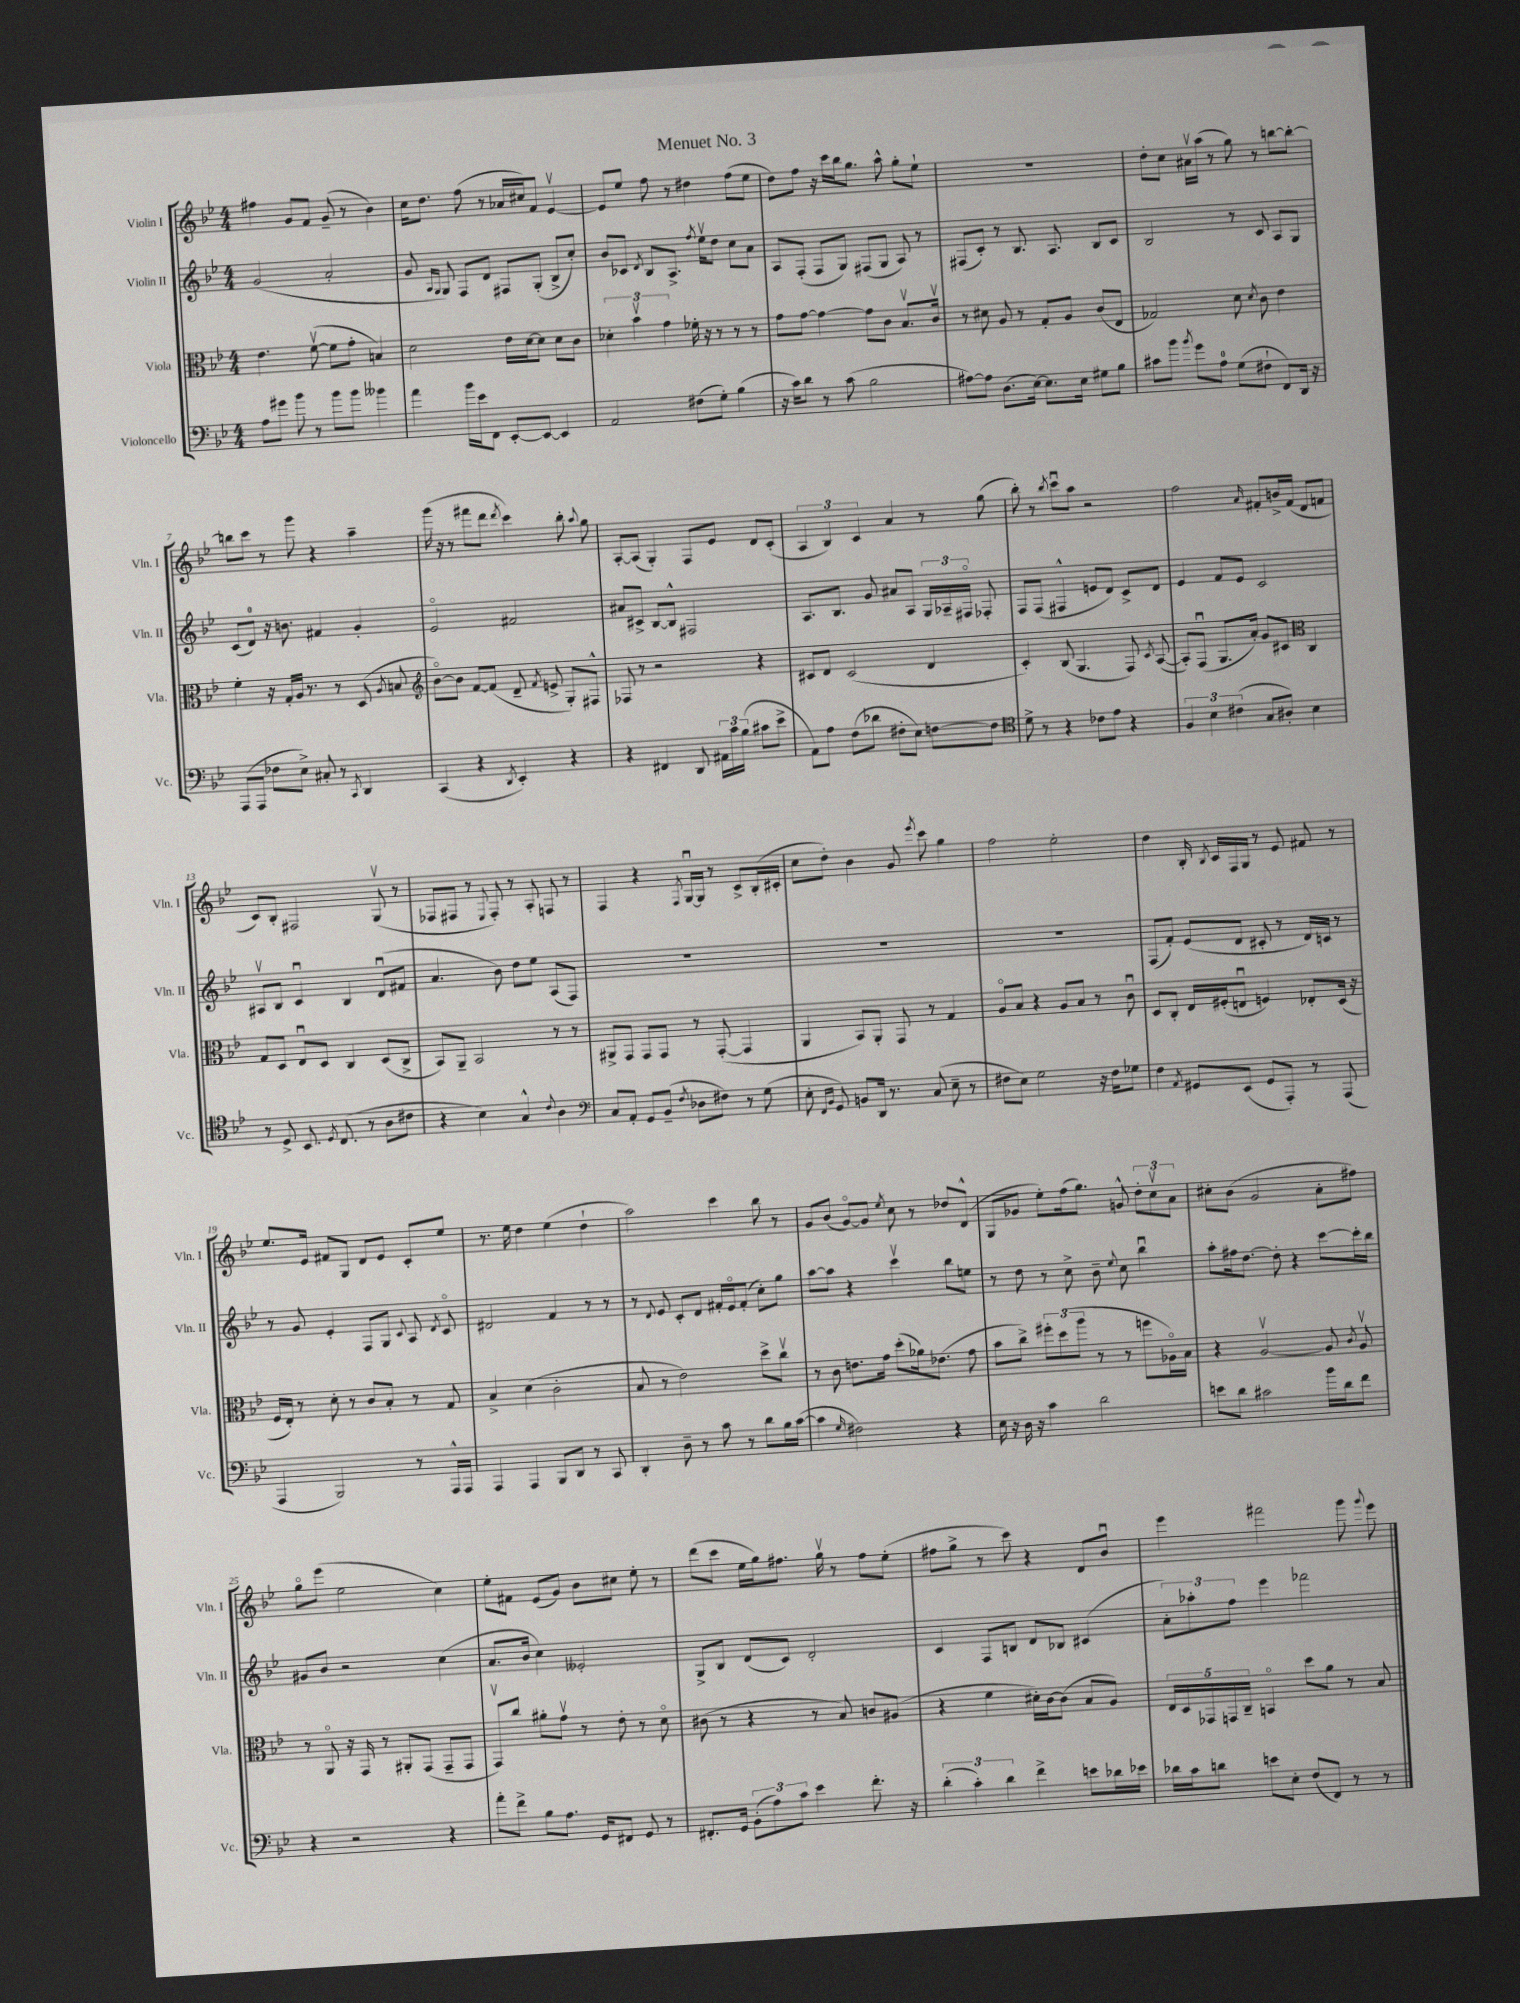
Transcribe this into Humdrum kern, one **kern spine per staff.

**kern	**kern	**kern	**kern
*staff4	*staff3	*staff2	*staff1
*clefF4	*clefC3	*clefG2	*clefG2
*k[b-e-]	*k[b-e-]	*k[b-e-]	*k[b-e-]
*M4/4	*M4/4	*M4/4	*M4/4
8A	4.e-	(2g	4ff#
8g#	.	.	.
8b-	.	.	8g
8r	([8fv	.	8f
8b-	8f]	2a'	(8g~
8b-	8g'	.	8r
4b--	4B)	.	4b-)
=	=	=	=
4a	2d	8g	16cc
.	.	.	8.dd
.	.	16qqA	.
.	.	16qqG	.
.	.	8G)	.
16b-	.	8F	(8ff
16e-	.	.	.
8FF	.	8d	8r
[8EE-'	16e-	8F#	16a-
.	[16d	.	16cc#)
8EE-_	8d]	(8G'	8f
4EE-]	8d	8B-^	[4e-v
.	8c	8cc')	.
=	=	=	=
2AA	6d-'	8b-	8e-]
.	.	8c-	8ee-
.	6b-v	.	.
.	.	8qd	.
.	.	8B-	8ff
.	6g	.	.
.	.	8.A^	8r
(8F#	16f-'	.	4dd#
.	.	8qff	.
.	16r	16ee-v	.
8G')	8r	8dd	.
(4B-	8r	8cc	(8ff
.	8r	8a	8ee-
=	=	=	=
16r	8g	8A	8dd)
16c)	.	.	.
8d	[8g	(8F'	8ff
8r	4g_	8F	16r
.	.	.	16ccc
(8c	.	8G)	16bb-
.	.	.	8.gg
2B-	8g]	(8F#	.
.	8c	8G	8aa^^
.	8.B-v	8A)	8gg'
.	.	8r	8ee-`
.	16cv	.	.
=	=	=	=
[8A#)	8r	(8F#	1r
8A#]	8d#	8c')	.
(8.D	8A	8r	.
.	8r	8.B-	.
[16E-)	.	.	.
8.E-]	8G'	.	.
.	.	8.A	.
.	8A	.	.
16E-	.	.	.
8G#	(8c	8B-	.
8B-	8E-	8c	.
=	=	=	=
8c#	2G-)	2B-	8dd'
8b-	.	.	8cc
8qb-	.	.	.
8g	.	.	16a#v
.	.	.	(16aa
8A	.	.	8r
(8G	8d	8r	8gg)
.	8qd	.	.
8F#`	8c	8c	8r
8FF)	4e-	8A	[8bb
16DD	.	8G	8bb'_
16r	.	.	.
=	=	=	=
(8AAA	4f'	(8c	8bb]
8AAA	.	8d)	8ccc
8F-	16r	16r	8r
.	16G'	8.b	.
8E-^)	16A	.	8ggg
.	8.r	.	.
8C#'	.	4f#	4r
8r	8r	.	.
8qCC	.	.	.
4DD	(8D	4g'	4aa~
.	8qA	.	.
.	8B	.	.
=	=	=	=
*	*clefG2	*	*
(4CC	[8b-o)	2e-o	(16ggg
.	.	.	16r
.	8b-]	.	8r
4r	[8f	.	8fff#
.	(8f]	.	8ddd
8qDD	.	.	8qddd
4EE-')	8d~	2f#	4ccc)
.	8qf	.	.
.	8e^	.	.
4r	8G')	.	8bb-'
.	.	.	8qqaa
.	8F#^^	.	8gg
=	=	=	=
4r	8F-	8a#	[8A'
.	8r	8c#^	(8A]
4FF#	2r	[8B-	4G')
.	.	8B-^^]	.
8DD	.	2F#	8F
24AA#	.	.	8e-
24c	.	.	.
(24B-	.	.	.
8c#	4r	.	8d
8e-^	.	.	(8c'
=	=	=	=
8AA)	8c#	8.A	6A
8A	8d	.	.
.	.	.	6B-)
.	.	8.B-	.
(8F	(2c#	.	.
.	.	.	6c
8d-	.	8g	.
8F#'	.	8a#	4a
8E-)	.	8A	.
[8F	4d	24G	8r
.	.	24A-~	.
.	.	24F#o	.
8F]	.	8F-'	(8gg
=	=	=	=
*clefC4	*	*	*
8d^	4c')	8F	8bb-')
8r	.	(8F	8r
.	.	.	8qbb-
4r	(8B-	4F#^^	8cccu
.	4.G	.	8aa
8c-	.	8e	2r
8e-	.	8d)	.
4r	8F)	8c^	.
.	8qc	.	.
.	([8A	8d	.
=	=	=	=
6F	8A'])	4e-	2ff
.	(8Fu	.	.
6B-	.	.	.
.	8.G	8f	.
(6c#	.	.	.
.	.	8e-	.
.	16a')	.	.
.	.	.	16qqa
8G	8g	2c	8f#'
8A#')	8c#	.	16b^
.	.	.	(16f#
*	*clefC3	*	*
4B-	4C	.	8d
.	.	.	8f
=	=	=	=
8r	8G	8A#v	8c)
8D^	8D	8B-	8B-'
8.BB-	8E-u	4cu	2F#
.	8D	.	.
8qD	.	.	.
(8.C	.	.	.
.	4C	4B-	.
8r	.	.	.
8A	(8D	(8du	(8Gv
8c#	8C^	8f#	8r
=	=	=	=
4r	8BB-)	4.a	8F-
.	8AA~	.	8F#
4B-)	2BB-	.	8r
.	.	.	8qqE-
.	.	8b-)	8F#')
4G^^	.	8dd	8r
.	.	8ee-	8A'
8qqc	.	.	.
4A	8r	(8A	8F
.	8r	8F)	8r
=	=	=	=
*clefF4	*	*	*
8C	8AA#^	1r	4F
8AA'	8GG	.	.
8GG	8GG	.	4r
(8BB-~	8GG	.	.
8qF	.	.	8qF
8D-	8r	.	[16Gu
.	.	.	16G]
8F#)	([8GG'	.	8r
8r	4GG]	.	8c^
(8G	.	.	(16B-'
.	.	.	16c#'
=	=	=	=
8E-'	4AA	1r	8cc
16qqFF	.	.	.
16qqBB-	.	.	.
8GG)	.	.	8dd')
8BB	8BB-)	.	4b-
16DD	8AA'	.	.
8.r	.	.	.
.	8GG	.	8g
.	.	.	8qeee-
(8C	8r	.	8ccc
8E-~	4G	.	4gg
8r	.	.	.
=	=	=	=
8F#	8Ao	1r	2ff
8E-)	8B-	.	.
2G	4r	.	.
.	8A	.	2ee-'
.	8B-	.	.
16r	8r	.	.
16F#	.	.	.
8G-	8cu	.	.
=	=	=	=
4F	8D	(8F	4dd
.	8C'	8f')	.
8qAA	.	.	.
8GG#	16E-	(8e-	16B-'
.	.	.	8qB-
.	(16F#'	.	16c
(8EE-	8Eu	8d	16F
.	.	.	16G
8GG#	4F)	8c#'	8r
8AAA')	.	8r	8e-
8r	8E-'	16d)	8f#
.	.	16c	.
(8AAA	(16D	8r	8r
.	16r	.	.
=	=	=	=
4AAA	16F	8r	8.ee-
.	16E-')	.	.
.	8r	8g	.
.	.	.	16e-
2BBB-)	8d'	4e-'	8f#
.	8r	.	8G
.	8c	8F	8d
.	8B-'	8G	8e-
.	.	8qqc	.
8r	8r	8A	8c'
.	.	8qd	.
16AAA^^	8G	8co	8ee-
16AAA	.	.	.
=	=	=	=
4AAA	4B-^	2d#	8.r
.	.	.	16ee-
4AAA	(4d	.	4dd
8BBB-	2c'	4f	(4ee-
8DD	.	.	.
8r	.	8r	4dd`
8CC	.	8r	.
=	=	=	=
4DD'	8B-	8r	2aa)
.	.	8qqd	.
.	8r	8e-	.
8D~	2e-)	8c'	.
8r	.	8d	.
8c	.	16f#'	4ccc
.	.	16e-o	.
8r	.	(8f#'	.
8d	8dd^	8cc')	8bb-
16B-	8ccv	8gg	8r
([16c	.	.	.
=	=	=	=
4c]	8r	[8aa	8g
.	8c	8aa]	(8b-
16qqG	.	.	.
2F#)	8.e	4r	[8go)
.	.	.	8g]
.	16g	.	.
.	.	.	8qee-
.	(8dd'	4cccv	8cc
.	16a-)	.	8r
.	(8.e-	.	.
4r	.	8bb-	8dd-
.	8g	8ee	(8d^^
=	=	=	=
16E-	8b-	8r	8G
16r	.	.	.
16D	8cc^)	8dd	8g-
16r	.	.	.
4c	12ff#'	8r	8ee-')
.	(12dd	.	.
.	.	8cc^	(16ff
.	12aa	.	.
.	.	.	8.gg)
2d	8r	8b-~	.
.	.	8qqee-	.
.	8r	8cc	8g^^
.	8ff	4bb-u	12dd'
.	.	.	12ccv
.	16A-o)	.	.
.	.	.	12a
.	16B-	.	.
=	=	=	=
8e	4r	8aa'	8cc#'
8d	.	16ff#	(8b-
.	.	[8.dd	.
2c#	[2Av	.	2g
.	.	8dd']	.
.	.	4r	.
16b-	8A]	[8ccc	8a'
16d	.	.	.
.	8qc	.	.
8f	8Av	16ccc']	8ff#)
.	.	16bb-	.
=	=	=	=
4r	8r	8g#	8ggo
.	8AAo	8b-	(8eee-
2r	16r	2r	2ee-
.	16GG	.	.
.	8r	.	.
.	8AA#'	.	.
.	(8GG	.	.
4r	8GG~	(4cc	4cc)
.	8GG	.	.
=	=	=	=
8a'	8GGv)	8.a	8ee-'
8f^	8cc	.	8f#
.	.	16b-	.
8B-	8a#'	4cc)	(8e-
8.A	8gv	.	8g)
.	8r	2e--'	8b-
16GG	.	.	.
8FF#	8e-'	.	8cc#
8GG	8r	.	8ee-'
8r	8do	.	8r
=	=	=	=
8.FF#'	(8c#	8G^	(8ddd
.	8r	8B-	8ccc
16GG	.	.	.
(12BB-'	4r	(8d	16ee-
.	.	.	16gg)
12A)	.	.	.
.	.	8c)	8.ff#
12c	.	.	.
4e-	8r	2d'	.
.	.	.	16ggv
.	8B-)	.	8r
8.f'	8c	.	8ff#
.	(8A#	.	(8ee-'
16r	.	.	.
=	=	=	=
(6d'	4r	4c	8ff#
.	.	.	8gg^
6c')	.	.	.
.	4f	8F	8r
6d	.	.	.
.	.	8B	8ccc)
4f^	16d#')	8d	4r
.	[16c	.	.
.	(8c]	8B-	.
8e	8B-	(4c#	8d
16d-	8A)	.	8b-u
16e-	.	.	.
=	=	=	=
16d-	20E-	12a')	4eee-
.	20D	.	.
16c	.	.	.
.	.	12aa-'	.
.	20GG-	.	.
8d	.	.	.
.	20GG	.	.
.	.	12ff	.
.	20C~	.	.
8e	4BBo	4eee-	2fff#
8E-'	.	.	.
(8F	8dd	2fff-	.
8FF)	8a	.	.
8r	8r	.	8ggg
.	.	.	8qqggg
8r	8B-	.	8eee-
==	==	==	==
*-	*-	*-	*-
